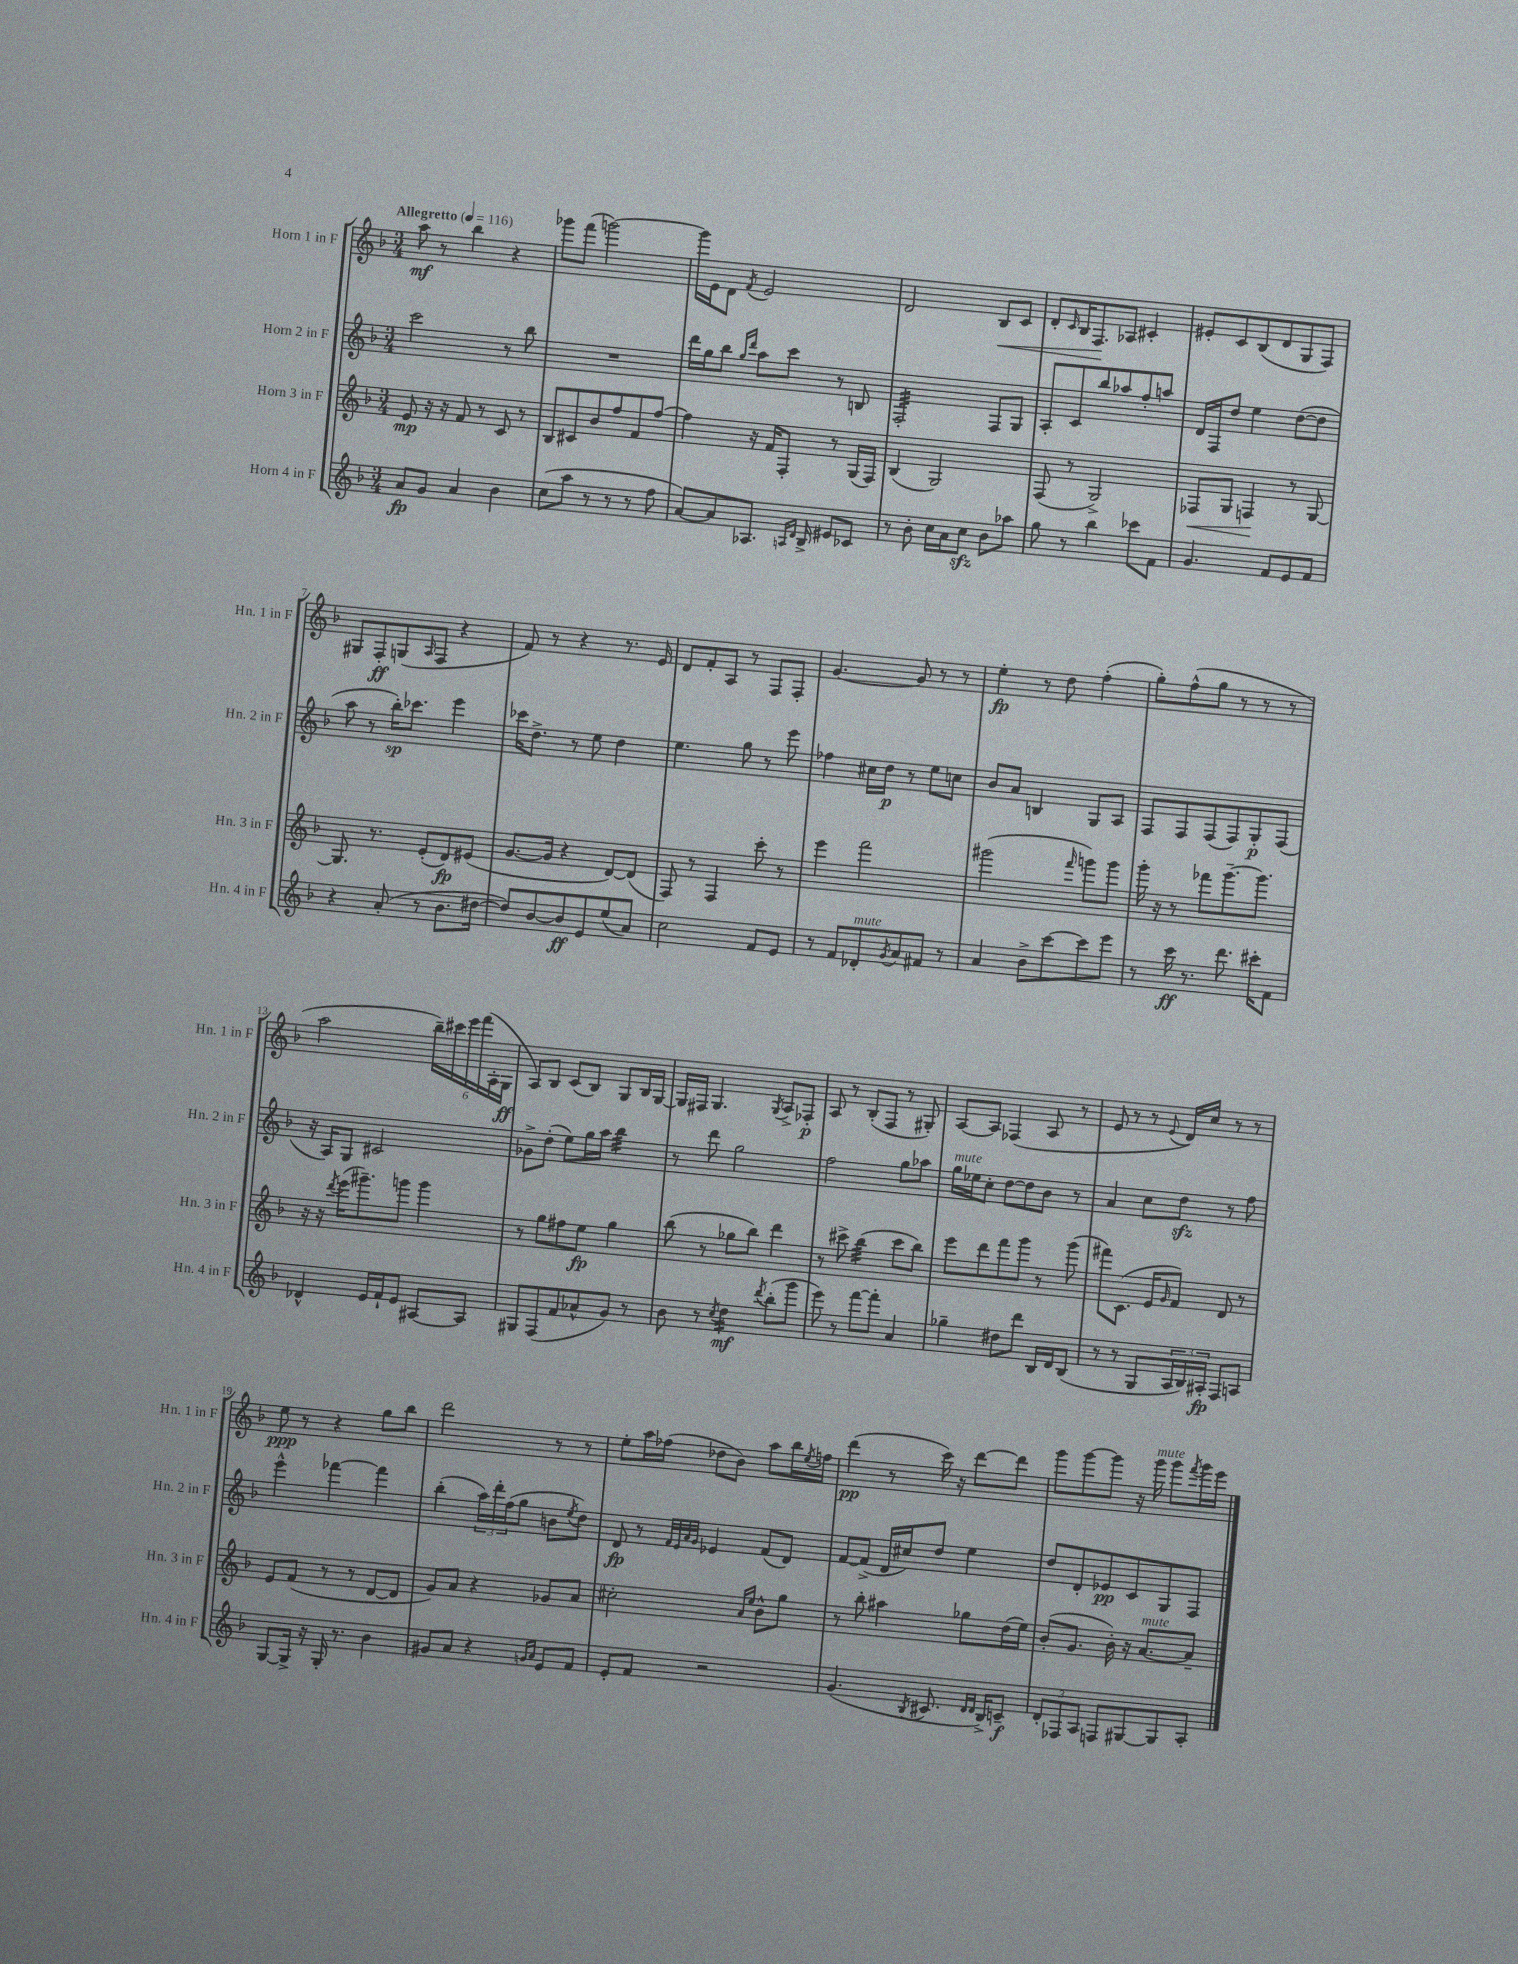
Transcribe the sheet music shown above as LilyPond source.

<<
\new StaffGroup <<
\new Staff = "s0" \with { instrumentName = "Horn 1 in F" shortInstrumentName = "Hn. 1 in F" } {
    \clef treble \key f \major \numericTimeSignature \time 3/4 \tempo "Allegretto" 4 = 116
    a''8\mf r8 bes''4 r4 |
    ges'''8 f'''8( g'''2~) |
    g'''16 e'16 d'8 \acciaccatura { f'8 } e'2 |
    d'2 bes8\< c'8 |
    d'8-. \grace { c'16 } bes16 f8.\! aes8 cis'4-. |
    eis'8-. c'8 bes8( d'8 g8 f8) |
    gis8 f8-.\ff g8( \grace { a16 } f8 r4 |
    f'8) r8 r4 r8. e'16 |
    d'8 f'8-. a8 r8 f8 f8-. |
    g'4.~ g'8 r8 r8 |
    e''4-.\fp r8 d''8 f''4-.( |
    g''8-.) f''8-^( g''8 r8 r8 r8 |
    a''2 \tuplet 6/4 { bes''16--) cis'''16 e'''16 f'''16( a16-. g16\ff } |
    a8) bes8 c'8( bes8) g8 bes16 g16~ |
    g16 fis16 g4. \acciaccatura { g8 } a8-> fes8-.\p |
    a8 r8 bes8-.( f8 r8 gis8-.) |
    a8~ a8 fes4( a8 r8 |
    e'8 r8 r8 \appoggiatura { e'8 } d'16) c''16 r8 r8 |
    e''8\ppp r8 r4 g''8 bes''8 |
    d'''2 r8 r8 |
    e''8-. a''16 fes''16( des''8 bes'8) a''8 bes''16 \acciaccatura { e''8 } f''16 |
    d'''4\pp( r8 c'''16) r16 d'''8~ d'''8 |
    g'''8 g'''8~ g'''8 r16 g'''16^\markup { \italic "mute" } g'''8 \acciaccatura { f'''8 } g'''16 e'''16 \bar "|." |
}
\new Staff = "s1" \with { instrumentName = "Horn 2 in F" shortInstrumentName = "Hn. 2 in F" } {
    \clef treble \key f \major \numericTimeSignature \time 3/4
    c'''2 r8 bes''8 |
    R2. |
    d'''16 g''16 bes''8 \grace { g''16 d'''16 } a''8 c'''8 r8 b8 |
    f2:32-. f8 g8 |
    a8-. c'8 bes''8 aes''8 f''8-. a''8 |
    d'16 f16 d''8 e''4 d''8~( d''8 |
    a''8 r8 bes''16-.\sp) ces'''8. e'''4 |
    ces'''16 d''8.-> r8 e''8 d''4 |
    e''4. g''8 r8 e'''8 |
    fes''4 cis''16 d''16\p r8 e''8 c''8 |
    bes'8 a'8 b4 g8 a8 |
    f8 f8 f8( f8) g8-.\p f8( |
    r16 a16) g8 cis'2 |
    ges'8-> d''8-.( e''8) g''16 a''16 bes''4:32 |
    r8 d'''8 g''2 |
    f''2 g''8 aes''8 |
    g''16^\markup { \italic "mute" } ees''16 c''8-. d''8~ d''8 bes'8 r8 |
    a'4 c''8 d''8\sfz r8 f''8 |
    e'''4-^ fes'''4~ fes'''4 |
    bes''4-.( \tuplet 3/2 { a''16) d'''16-. f''16( } g''8 b'8 \acciaccatura { e''8 } d''8) |
    d'8\fp r8 \grace { f'32 e'32 a'32 g'32 } ees'4 f'8( d'8) |
    f'8~ f'8->( d'16 cis''16) d''8 e''4 |
    d''8 d'8-. ees'8\pp c'8 g8 f8 \bar "|." |
}
\new Staff = "s2" \with { instrumentName = "Horn 3 in F" shortInstrumentName = "Hn. 3 in F" } {
    \clef treble \key f \major \numericTimeSignature \time 3/4
    e'8\mp r16 r16 f'8 r8 c'8 r8 |
    bes8 cis'8 bes'8 f''8 f'8 f''8~ |
    f''4 r16 f'16 f8-. r8 g16( f16) |
    bes4( g2) |
    f8( r8 g2->) |
    fes8\< g8 f4\! r8 g8~ |
    g8. r8. e'8-.( d'8\fp) eis'8( |
    g'8.~ g'16 r4 d'8~) d'8( |
    f8) r8 f4 c'''8-. r8 |
    e'''4 f'''2 |
    gis'''2( \grace { f'''16 } g'''8) g'''8 |
    g'''16-. r16 r8 fes'''8 g'''8.~-- g'''8. |
    r16 r16 \acciaccatura { d'''8 } e'''16( gis'''8.--) g'''8 g'''4 |
    r8 g''8 fis''8 e''8\fp g''4 |
    bes''8( r8 ges''8 bes''8) d'''4 |
    r8 cis'''8-> bes''4:32( cis'''8 bes''8) |
    e'''8 d'''8 f'''8 g'''8 r8 g'''8( |
    fis'''8) c'8.( e'16 \grace { g'16 } f'8) d'8 r8 |
    e'8 f'8( r8 r8 d'8~ d'8 |
    g'8) a'8 r4 ges'8 a'8 |
    cis''2-. \grace { a'16 e''16 } bes'8-^ g''8 |
    r8 bes''8-. ais''4 ges''8 d''16( e''16) |
    bes'8-.( g'8. bes'16-.) r16 a'8.~^\markup { \italic "mute" } a'8-- \bar "|." |
}
\new Staff = "s3" \with { instrumentName = "Horn 4 in F" shortInstrumentName = "Hn. 4 in F" } {
    \clef treble \key f \major \numericTimeSignature \time 3/4
    a'8\fp g'8 a'4 bes'4 |
    c''8( a''8 r8 r8 r8 f''8 |
    a'8~) a'8 aes8. \grace { a16 d'16 } bes16-> eis'8 ces'8 |
    r8 bes'8-. c''16 a'16 c''8\sfz bes'8 aes''8 |
    g''8 r8 bes''4 ces'''8 f'8 |
    g'4. f'8 e'8 f'8 |
    r4 a'8-.( r8 bes'8. dis''16~ |
    dis''8) bes'8~ bes'8\ff e'8 e''8( a'8) |
    c''2 f'8 e'8 |
    r8 f'8 des'8-.^\markup { \italic "mute" } \acciaccatura { g'8 } a'8 fis'8 r8 |
    a'4 bes'8-> c'''8~ c'''8 e'''8 |
    r8 c'''16\ff r8. d'''8. cis'''16-. f'8 |
    des'4-^ e'16 f'16-! e'8 ais8~ ais8 |
    gis8 f8( f'8 aes'8-^ g'8) r8 |
    bes'8 r8 \acciaccatura { c''8 } d''4:16\mf \acciaccatura { d'''8 } bes''8-.( g'''8 |
    e'''8) r8 f'''8~ f'''8-. a'4 |
    ges''4-- dis''8 d'''8 bes16 d'16 bes8( |
    r8 r8 g8 \tuplet 3/2 { a16 bes16) ais16-.\fp } f8 a8 |
    g8~ g16-> r16 g16-. r8. bes'4 |
    gis'8 a'8 r4 \grace { g'16 a'16 } e'8 f'8 |
    e'8-. f'8 r2 |
    g'4.( \acciaccatura { bes8 } cis'8. \grace { d'16 d'16 } bes16->) c'8--\f |
    \tuplet 3/2 { d'8-. fes8 a8 } f8 gis8~ gis8 a8-. \bar "|." |
}
>>
>>
